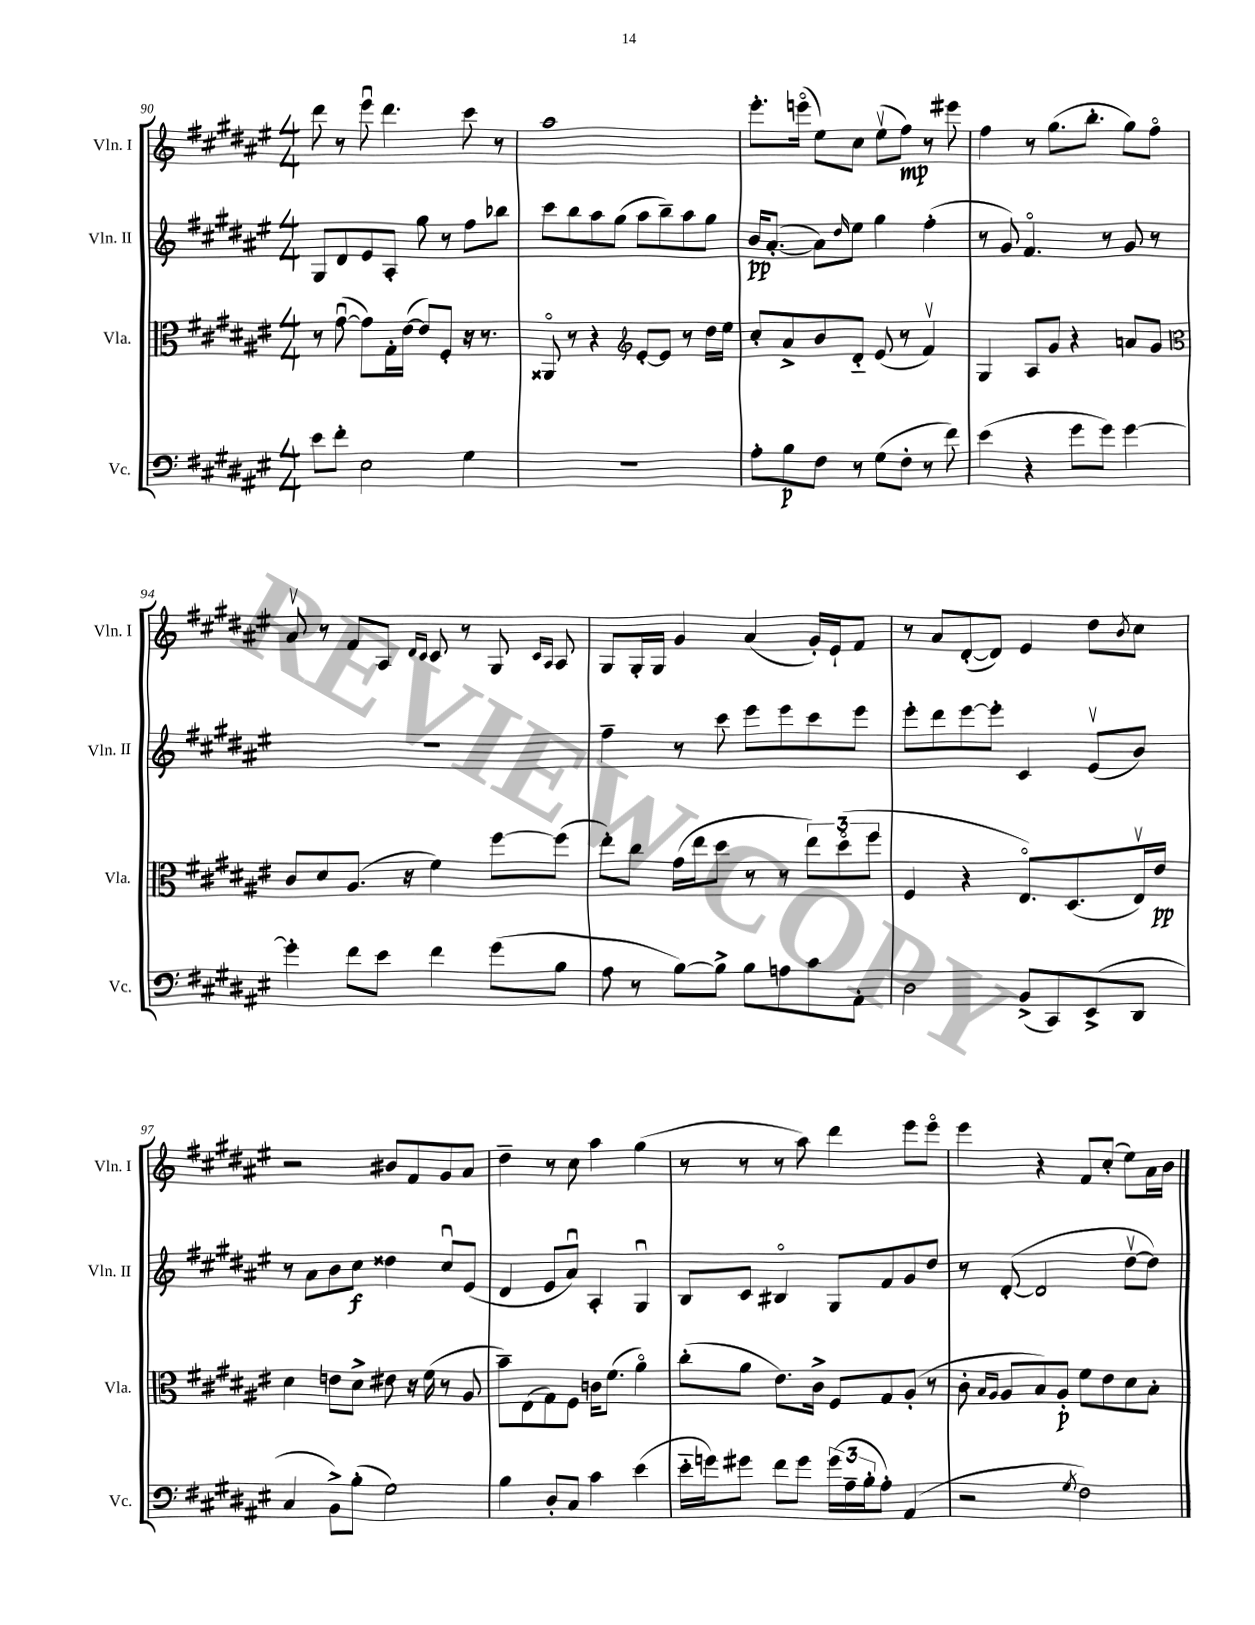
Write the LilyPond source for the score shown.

<<
\new StaffGroup <<
\new Staff = "s0" \with { instrumentName = "Vln. I" shortInstrumentName = "Vln. I" } {
    \clef treble \key fis \major \numericTimeSignature \time 4/4
    dis'''8 r8 eis'''8\downbow dis'''4. cis'''8 r8 |
    ais''1 |
    eis'''8.-. e'''16\flageolet( eis''8) cis''8 eis''8\upbow( fis''8\mp) r8 eis'''8 |
    fis''4 r8 gis''8.( b''8.-. gis''8) fis''8\flageolet |
    ais'8\upbow r8 fis'8 ais8 \grace { dis'16 cis'16 } cis'8 r8 gis8 \grace { cis'16 ais16 } ais8 |
    gis8 gis16-. gis16 gis'4 ais'4( gis'16-.) eis'16-! fis'8 |
    r8 ais'8 dis'8~-.( dis'8) eis'4 dis''8 \acciaccatura { b'8 } cis''8 |
    r2 bis'8 fis'8 gis'8 ais'8 |
    dis''4-- r8 cis''8 ais''4 gis''4( |
    r8 r8 r8 ais''8) dis'''4 eis'''8 eis'''8\flageolet |
    eis'''4 r4 fis'8 cis''8-.( eis''8) ais'16 b'16 \bar "|." |
}
\new Staff = "s1" \with { instrumentName = "Vln. II" shortInstrumentName = "Vln. II" } {
    \clef treble \key fis \major \numericTimeSignature \time 4/4
    gis8 dis'8 eis'8 ais8-. gis''8 r8 fis''8 bes''8 |
    cis'''8 b''8 ais''8 gis''8( ais''8 b''8--) ais''8 gis''8 |
    b'16\pp ais'8.~-.( ais'8) \grace { dis''16 } eis''8 gis''4 fis''4-.( |
    r8 gis'8) fis'4.\flageolet r8 gis'8 r8 |
    R1 |
    fis''4-- r8 cis'''8 eis'''8 eis'''8 cis'''8 eis'''8 |
    eis'''8-. dis'''8 eis'''8~ eis'''8-. cis'4 eis'8\upbow( b'8) |
    r8 ais'8 b'8 cis''8\f disis''4 cis''8\downbow eis'8( |
    dis'4 eis'8 ais'8\downbow) ais4-. gis4\downbow |
    b8 cis'8 bis4\flageolet gis8 fis'8 gis'8 dis''8 |
    r8 dis'8~-.( dis'2 dis''8~\upbow dis''8) \bar "|." |
}
\new Staff = "s2" \with { instrumentName = "Vla." shortInstrumentName = "Vla." } {
    \clef alto \key fis \major \numericTimeSignature \time 4/4
    r8 gis'8~\downbow( gis'8) gis16-. eis'16~( eis'8) fis8-. r16 r8. |
    aisis,8\flageolet r8 r4 \clef treble eis'8~-. eis'8 r8 dis''16 eis''16 |
    cis''8-. ais'8-> b'8 dis'8-_ eis'8( r8 fis'4\upbow) |
    gis4 ais8 gis'8 r4 a'8 gis'8 |
    \clef alto cis'8 dis'8 ais8.( r16 fis'4) fis''8~ fis''8( |
    eis''8-.) cis''8 gis'16( eis''16 dis''8 r8 r8 \tuplet 3/2 { eis''8) dis''8\flageolet( fis''8 } |
    fis4 r4 eis8.\flageolet) dis8.( eis16\upbow) eis'16\pp |
    dis'4 e'8 dis'8-> eis'8 r16 fis'16( r8 ais8 |
    b'8--) eis8( gis8) fis8 c'16 fis'8.( ais'4\flageolet) |
    cis''8-.( ais'8 eis'8.) cis'16-> fis8 gis8 ais8-.( r8 |
    cis'8-. \grace { b16 ais16 } ais8 b8) ais8-.\p fis'8 eis'8 dis'8 b8-. \bar "|." |
}
\new Staff = "s3" \with { instrumentName = "Vc." shortInstrumentName = "Vc." } {
    \clef bass \key fis \major \numericTimeSignature \time 4/4
    eis'8 fis'8-. eis2 gis4 |
    R1 |
    ais8-. b8\p fis8 r8 gis8( fis8-. r8 fis'8) |
    eis'4( r4 gis'8 gis'8) gis'4~ |
    gis'4-. fis'8 eis'8 fis'4 gis'8( b8 |
    ais8 r8 b8~) b8-> b8 a8 cis'8 ais,8-. |
    dis2 b,8->( cis,8) eis,8->( dis,8 |
    cis4 b,8->) b8-.( gis2) |
    b4 dis8-. cis8 cis'4 eis'4( |
    eis'16-_ g'16) gis'8 fis'8 gis'8 \tuplet 3/2 { gis'16( ais16-- b16-. } ais8-.) ais,4( |
    r2 \acciaccatura { gis8 } fis2) \bar "|." |
}
>>
>>
\layout { \context { \Score currentBarNumber = #90 } }
